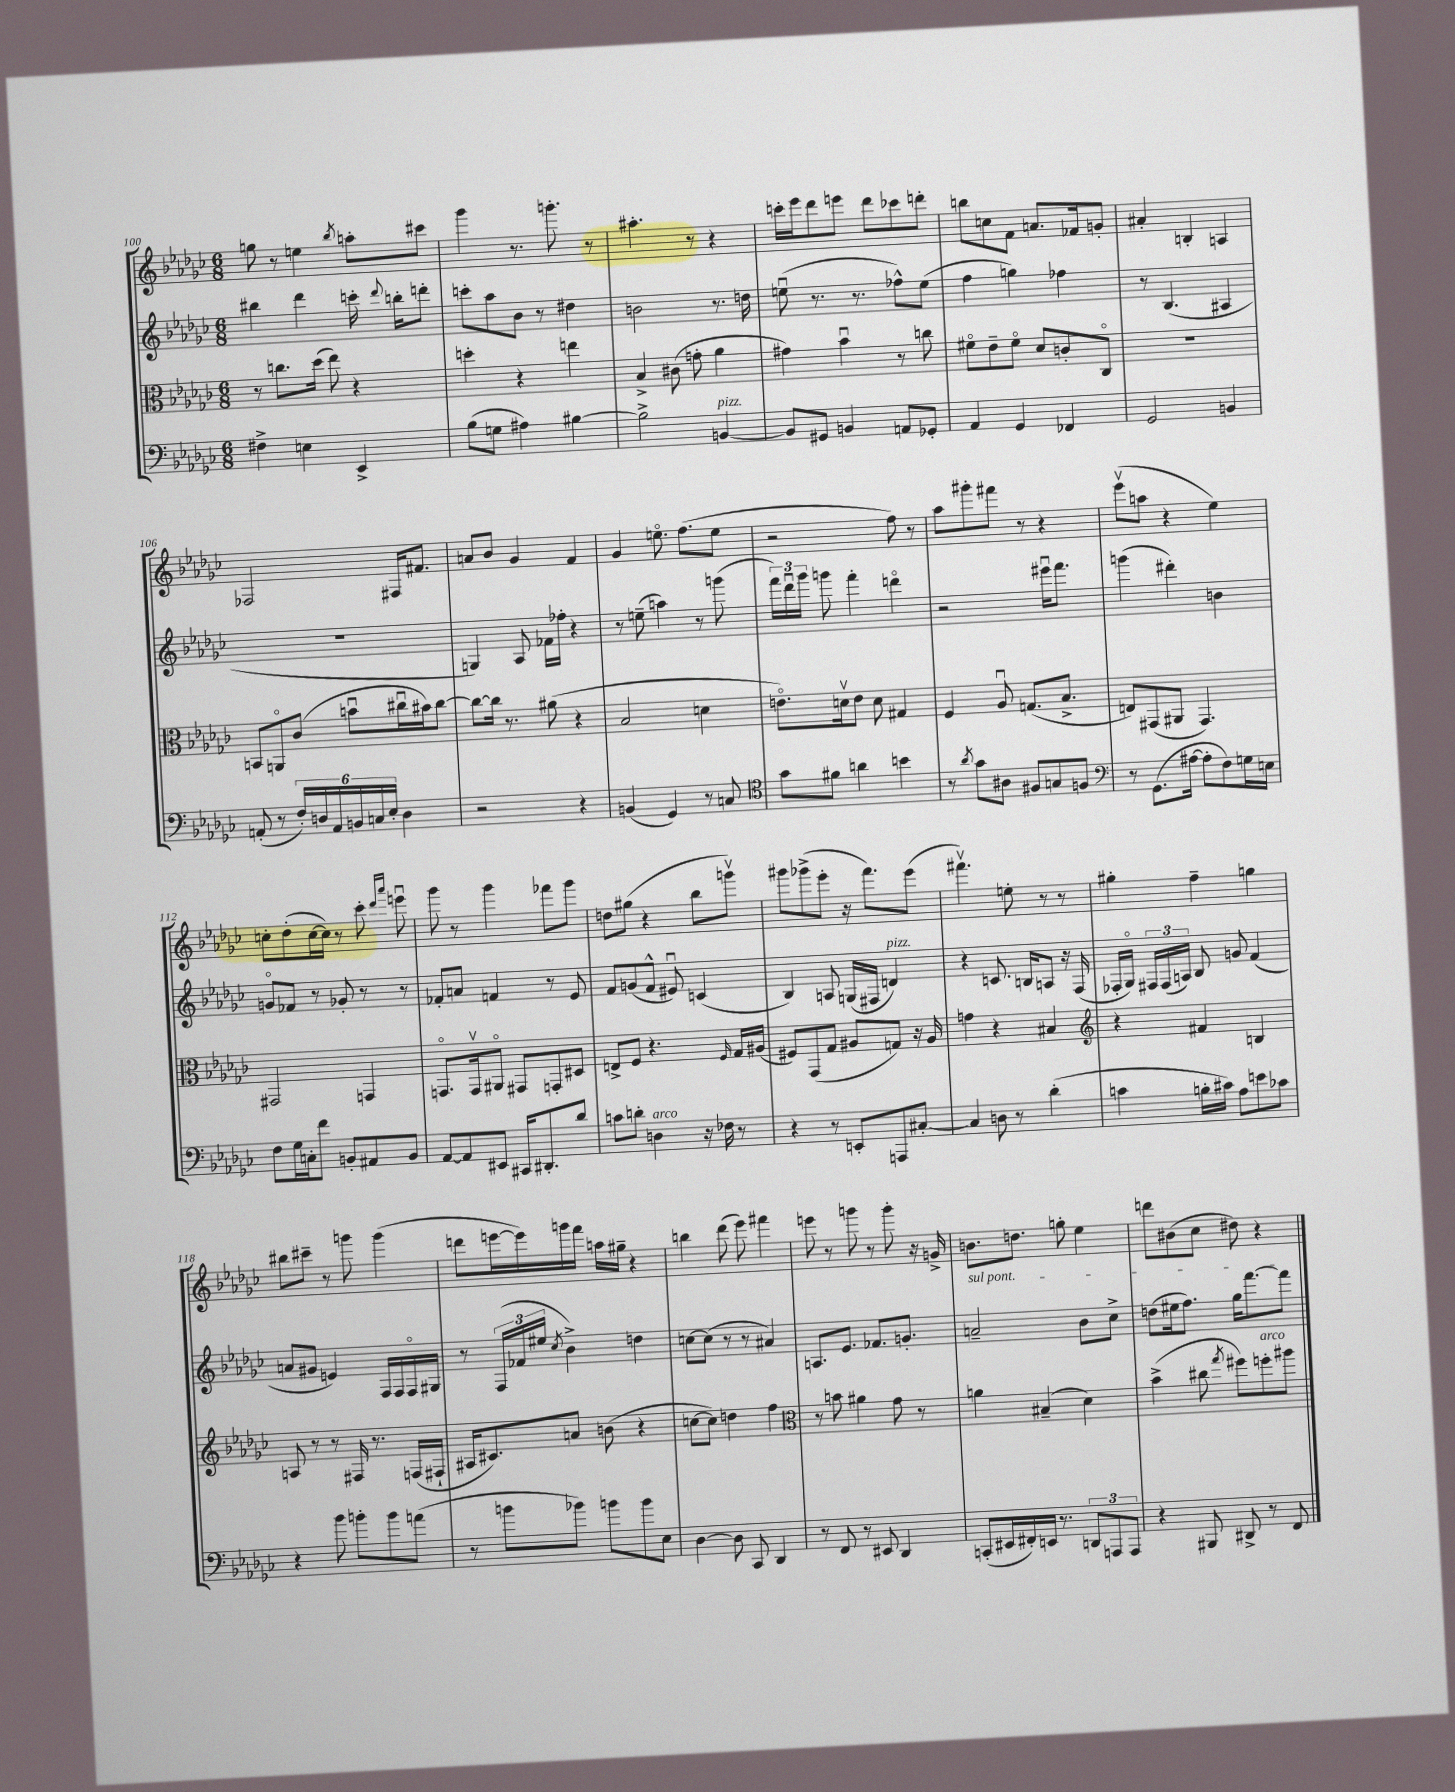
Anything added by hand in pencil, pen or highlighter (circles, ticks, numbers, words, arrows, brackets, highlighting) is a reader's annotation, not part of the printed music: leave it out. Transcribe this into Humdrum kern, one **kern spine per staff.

**kern	**kern	**kern	**kern
*part4	*part3	*part2	*part1
*staff4	*staff3	*staff2	*staff1
*clefF4	*clefC3	*clefG2	*clefG2
*k[b-e-a-d-g-c-]	*k[b-e-a-d-g-c-]	*k[b-e-a-d-g-c-]	*k[b-e-a-d-g-c-]
*M6/8	*M6/8	*M6/8	*M6/8
=100	=100	=100	=100
4F#X^\	8r	4bb#X\	8ggn\
.	8.ccn\L	.	8r
4En\	.	4ddd-\	4een\
.	(16dd-\Jk	.	.
.	8ee-\)	.	.
.	.	.	8qbb-/
4EE-^/	4r	16cccn'\	8aan'\L
.	.	8qqddd-/	.
.	.	16bbn'\KL	.
.	.	8dddn'\J	8ccc#X\J
=101	=101	=101	=101
(8B-\L	4ddn'\	8cccn'\L	4ggg-\
8Gn\J	.	8aa-\	.
4A#X\)	4r	8b-\J	8.r
.	.	8r	.
.	.	.	8.gggn'\
[4B#X\	4een\	4dd#X\	.
.	.	.	8r
=102	=102	=102	=102
2B#^\]	4B-^/	2bn\	4.aa#X'\
.	(8c#X\	.	.
.	8gn'\	.	8r
!LO:TX:a:i:t=pizz.	!	!	!
[4BBn/	4a-\	8.r	4r
.	.	16ddn\	.
=103	=103	=103	=103
8BB/L]	4g#X\)	(8eenu\	16cccn'\LL
.	.	.	16eee-\J
8GG#X/J	.	8.r	8ddd-\
4BBn/	4b-u\	.	8eeen\J
.	.	8.r	.
.	.	.	8ddd-\L
8AAn/L	8r	8ff-X^^\L)	8ccc-X\
8GG-X'/J	8ccn\	(8ee\J	8dddn'\J
=104	=104	=104	=104
4AA-/	8f#X\L	4ff\	8bbn\L
.	8e-~\	.	8ccn\
4GG-/	8f#\J	4ggn\)	8f\J
.	8d-/L	.	8.an/L
4FF-X/	8cn'/	4ff-X\	.
.	.	.	16f-X/k
.	8C-/J	.	8gn'/J
=105	=105	=105	=105
2GG-/	2.r	8r	4a#X'/
.	.	(4.B-/	.
.	.	.	4Bn'/
4BBn/	.	4A#X/	4An/
!!LO:LB:g=z
=106	=106	=106	=106
(8AAn'/	8BBn/L	2.r	2F-X/
8r	8AAn/	.	.
24F'/LL)	(8c-/J	.	.
24Dn/	.	.	.
24AA/	.	.	.
24BBn/	8bnu\L	.	.
24Cn/	.	.	.
24E-'/JJ	.	.	.
4D\	16cc#Xu\L	.	16F#X/KL
.	16b#X\J)	.	8.f#X/J
.	[8cc#\J	.	.
=107	=107	=107	=107
2r	8cc#\L_	4Gn/)	8an/L
.	16cc#\Jk]	.	8b-/J
.	8.r	.	.
.	.	8A-/	4g-/
.	(8a#X\	16f-X\LL	.
.	.	16ff-X'\JJ	.
4r	4r	4r	4f/
=108	=108	=108	=108
(4BBn/	2B-/	8r	4g-/
.	.	(8een~\	.
4GG-/)	.	4aan\)	8.een\
.	.	.	(8.ff\L
8r	4dn\	8r	.
8Cn/	.	(8gggn\	8ee\J
=109	=109	=109	=109
*clefC4	*	*	*
8g-\L	8.en\L)	24fff\LL)	2r
.	.	24ddd-u\	.
.	.	24ggg-\JJ	.
8f#X\J	.	8gggn\	.
.	16dnv\k	.	.
4an\	8e\J	4fff'\	.
.	8d\	.	.
4bn\	4G#X/	4dddn\	8ff\)
.	.	.	8r
=110	=110	=110	=110
8r	4F/	2r	8aa-\L
8qa-/	.	.	.
8g-\L	.	.	8ggg#X'\
8A#X\J	8A-u/	.	8fff#X\J
8F#X/L	(8.Gn/L	.	8r
8Gn/	.	16eee#Xu\KL	4r
.	8.B-^/J	8.fff\J	.
8Fn/J	.	.	.
=111	=111	=111	=111
*clefF4	*	*	*
8r	8En/L)	(4gggn\	(8eee-v\L
(8.GG-\L	(8GG#X/	.	8aan\J
.	8AA#X/J	4ddd#X'\)	4r
[16A#X\Jk	.	.	.
8A#'\L]	4.GG#/)	.	.
8F\)	.	4bn\	4ee-\)
16Gn\L	.	.	.
16En\JJ	.	.	.
!!LO:LB:g=z
=112	=112	=112	=112
8F\L	2GG#X/	8gn/L	8ccn'\L
16G-\L	.	8f-X/J	(8dd-'\
16Cn'\J	.	.	.
8f\J	.	8r	[16cc\L
.	.	.	16cc\JJ])
8BBn'/L	.	8g-X'/	8r
8AA#X/	4GGn/	8r	8ccc-'\
.	.	.	16qqddd-/LL
.	.	.	16qqaaa-/JJ
8BB/J	.	8r	8eeenu\
=113	=113	=113	=113
[8AA-/L	8.GGn/L	8f-X'/L	8ggg-\
8AA-/]	.	8an/J	8r
.	16GGv/k	.	.
8EE#X/J	8AA#X/J	4fn/	4ggg-\
16CC#X/KL	8GG#X/L	.	.
8.DD#X'/	.	.	.
.	8GGn'/	8r	8fff-X\L
8d-/J	8D#X/J	8e-/	8ggg-\J
=114	=114	=114	=114
8cn\L	8En^/L	8f/L	8ddn\L
8dn'\J	8F/J	(8gn/	(8gg#X\J
!LO:TX:a:i:t=arco	!	!	!
4Dn\	4.r	8f^^/J	4r
.	.	8e#Xu/)	.
16r	.	(4cn/	8bb-\L
16F-X\	.	.	.
.	16qqF/	.	.
8r	16G-/LL	.	8gggnv\J)
.	(16A#X/JJ	.	.
=115	=115	=115	=115
4r	8F#X/L)	4B-/)	8ggg#X\L
.	(8GG-/	.	(8ggg-X^\
8r	8G-/J	8An/	8eee-'\J
8EEn'/L	8A#X/L	(16Gn/LL	16r
.	.	16F#X/JJ	8.fff\L)
!	!	!LO:TX:a:i:t=pizz.	!
8AAAn/	8Gn/J)	4dn/)	.
[8C#X'/J	16r	.	(8eee-\J
.	16A#/	.	.
=116	=116	=116	=116
4C#/]	4gn\	4r	4.fff#Xv\)
8Dn\	4r	8.cn/	.
8r	.	.	8een'\
.	.	16Bn/KL	.
(4d-'\	4B#X/	8An/J	8r
.	.	16r	8r
.	.	(16F/	.
=117	=117	=117	=117
*	*clefG2	*	*
4cn\	4r	16F-X'/LL	4gg#X'\
.	.	16G-/JJ)	.
.	.	24F#X/LL	.
.	.	(24F#/	.
.	.	24An/JJ)	.
16Bn'\LL	4f#X/	8B-/	4ff~\
16c#X\JJ)	.	.	.
8A-\L	.	8gn/	.
8en\	4Bn/	(4f/	4ggn\
8c-X\J	.	.	.
!!LO:LB:g=z
=118	=118	=118	=118
4r	8An/	8an/L	8bb#X\L
.	8r	8g#X/J	8ccc#X~\J
8b-\	8r	4en/)	8r
8bn'\L	16F#X/	.	8gggn\
.	8.r	.	.
8b\	.	16F/LL	(4ggg\
.	.	16F/	.
(8an\J	(16Fn/LL	16F/	.
.	16F#X`/JJ	16G#X/JJ	.
=119	=119	=119	=119
8r	16A#X/KL	8r	8dddn\L
.	8.c#X/)	.	.
8bn\L	.	(24F/LL	[16eeen\L
.	.	24f-X/	.
.	.	.	16eee\])
.	.	24ee#X/JJ	.
.	.	8qcc-/	.
8b-X\J)	8an/J	4b-^\)	16gggn\
.	.	.	16fff\JJ
8bn\L	(8bn\	.	16aan\LL
.	.	.	16gg#X~\JJ
8b\	4r	4ddn\	4r
8E-\J	.	.	.
=120	=120	=120	=120
[4D-\	[8ccn\L	[8ccn\L	4bbn\
.	8cc\J])	(8cc\J]	.
8D-\]	4ddn\	8r	(8ddd-\
8CC-/	.	8r	8eee-\)
4DD-/	4ff\	4a#X/)	4fff#X\
=121	=121	=121	=121
*	*clefC3	*	*
8r	8r	8.An/L	8eeen\
8FF/	8bn\	.	8r
.	.	8.e-/J	.
8r	4a#X\	.	8gggn\
8EE#X/	.	8.f-X/L	8r
4DD-/	8g-\	.	8ggg'\
.	.	8.gn'/J	.
.	8r	.	16r
.	.	.	16gn^/
=122	=122	=122	=122
!	!	!LO:TX:a:i:t=sul pont.	!
(8CCn'/L	4an\	2an~/	8.bn\L
16EE#X/L	.	.	.
16FF#X'/)	.	.	8.ddn\J
16EEn/JJ	(4B#X~/	.	.
8.r	.	.	.
.	.	.	8ggn'\
12DDn/L	4d-\)	8b-\L	4ee-\
12AAAn/	.	.	.
.	.	8cc-^\J	.
12AAA/J	.	.	.
=123	=123	=123	=123
4r	(4b-^\	(8ddn\L	8dddn\L
.	.	16ee#X\k	(8b#X\
.	.	8.ff\J)	.
8BBB#X/	8cc#X\	.	8cc-\J
.	8qgg-/	.	.
8DD#X^/	8ff#X\L)	16gg-\KL	8dd#X\)
.	.	[8.fff\	.
!	!LO:TX:a:i:t=arco	!	!
8r	8ffn'\	.	4r
8FF/	8aa#X\J	8fff\J]	.
==	==	==	==
*-	*-	*-	*-
